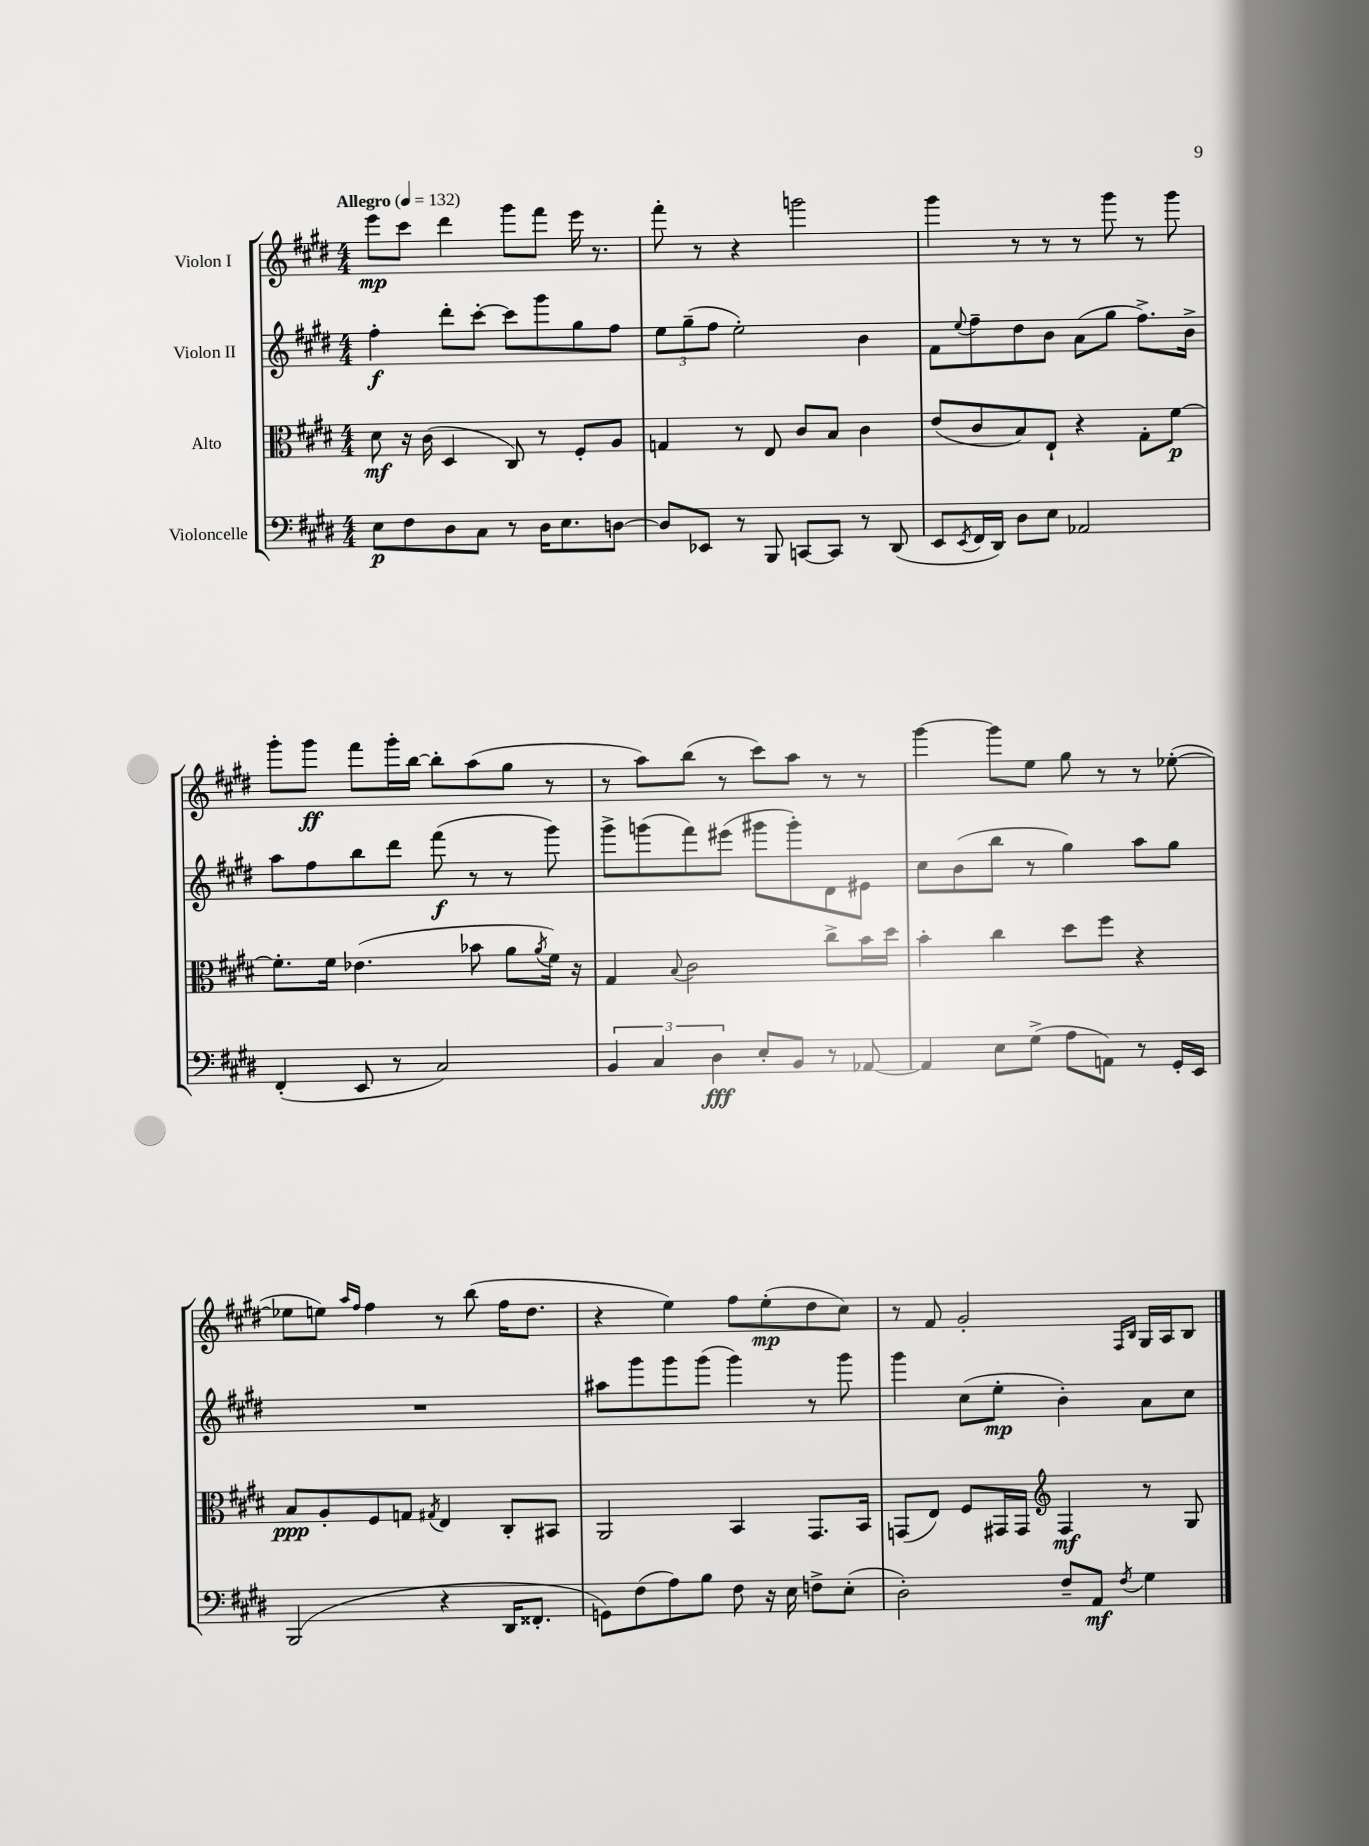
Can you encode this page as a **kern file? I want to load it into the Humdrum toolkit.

**kern	**kern	**kern	**kern
*staff4	*staff3	*staff2	*staff1
*clefF4	*clefC3	*clefG2	*clefG2
*k[f#c#g#d#]	*k[f#c#g#d#]	*k[f#c#g#d#]	*k[f#c#g#d#]
*M4/4	*M4/4	*M4/4	*M4/4
*MM132	*MM132	*MM132	*MM132
8E	8d#	4ff#'	8eee
8F#	16r	.	8ccc#
.	(16c#	.	.
8D#	4D#	8ddd#'	4ddd#
8C#	.	[8ccc#'	.
8r	8C#)	8ccc#]	8ggg#
16D#	8r	8ggg#	8fff#
8.E	.	.	.
.	8F#'	8gg#	16eee
.	.	.	8.r
[8D	8A	8ff#	.
=	=	=	=
8D]	4G	12ee	8fff#'
.	.	(12gg#~	.
8EE-	.	.	8r
.	.	12ff#	.
8r	8r	2ee')	4r
8BBB	8E	.	.
[8CC	8c#	.	2ggg
8CC]	8B	.	.
8r	4c#	4b	.
(8DD#	.	.	.
=	=	=	=
8EE	(8e	8f#	4ggg#
8qEE	.	8qqee	.
16FF#	8c#	8ff#~	.
16DD#)	.	.	.
8D#	8B)	8dd#	8r
8E	8E`	8b	8r
2AA-	4r	(8a	8r
.	.	8gg#	8ggg#
.	8G#'	8.ff#^)	8r
.	[8f#	.	8ggg#
.	.	16b^	.
=	=	=	=
(4FF#'	8.f#']	8aa	8ggg#'
.	.	8ff#	8ggg#
.	16f#	.	.
8EE	(4.e-	8bb	8fff#
8r	.	8ddd#	16ggg#'
.	.	.	[16bb
2C#)	.	(8fff#	8bb']
.	8b-	8r	(8aa
.	8a	8r	8gg#
.	8qa	.	.
.	16f#)	8ggg#)	8r
.	16r	.	.
=	=	=	=
6BB	4G#	8ggg#^	8r
.	.	(8ggg	8aa)
6C#	.	.	.
.	8qqB	.	.
.	2c#	8fff#)	(8bb
6D#	.	.	.
.	.	(8eee#	8r
8E'	.	8ggg#	8ccc#)
8BB	.	8ggg#')	8aa
8r	8cc#^	8d#	8r
[8AA-	16b	8e#	8r
.	16dd#	.	.
=	=	=	=
4AA-]	4b'	8cc#	[4ggg#
.	.	(8b	.
8E	4cc#	8bb	8ggg#]
(8G#^	.	8r	8ee
8A	8dd#	4gg#)	8gg#
8AA)	8ff#	.	8r
8r	4r	8aa	8r
16GG#'	.	8gg#	([8ee-'
16EE	.	.	.
=	=	=	=
(2BBB	8B	1r	8ee-]
.	8A'	.	8ee)
.	.	.	16qqaa
.	.	.	16qqff#
.	8F#	.	4ff#
.	8G	.	.
.	8qG#	.	.
4r	4E	.	8r
.	.	.	(8bb
16DD#	8C#'	.	16ff#
8.FF##'	.	.	8.dd#
.	8BB#	.	.
=	=	=	=
8GG)	2AA	8aa#	4r
(8F#	.	8ggg#	.
8A)	.	8ggg#	4ee)
8B	.	(8ggg#	.
8F#	4BB	4ggg#)	8ff#
16r	.	.	(8ee'
16E	.	.	.
8F^	8.GG#	8r	8dd#
(8E'	.	8ggg#	8cc#)
.	16BB	.	.
=	=	=	=
2D#')	(8GG	4ggg#	8r
.	8E)	.	8f#
.	8F#	(8cc#	2g#'
.	16GG#	8ee'	.
.	16GG#	.	.
*	*clefG2	*	*
8F#~	4F#	4b')	.
8AA	.	.	.
.	.	.	16qqF#
8qF#	.	.	16qqB
4G#	8r	8a	16G#
.	.	.	16A
.	8G#	8cc#	8B
==	==	==	==
*-	*-	*-	*-
